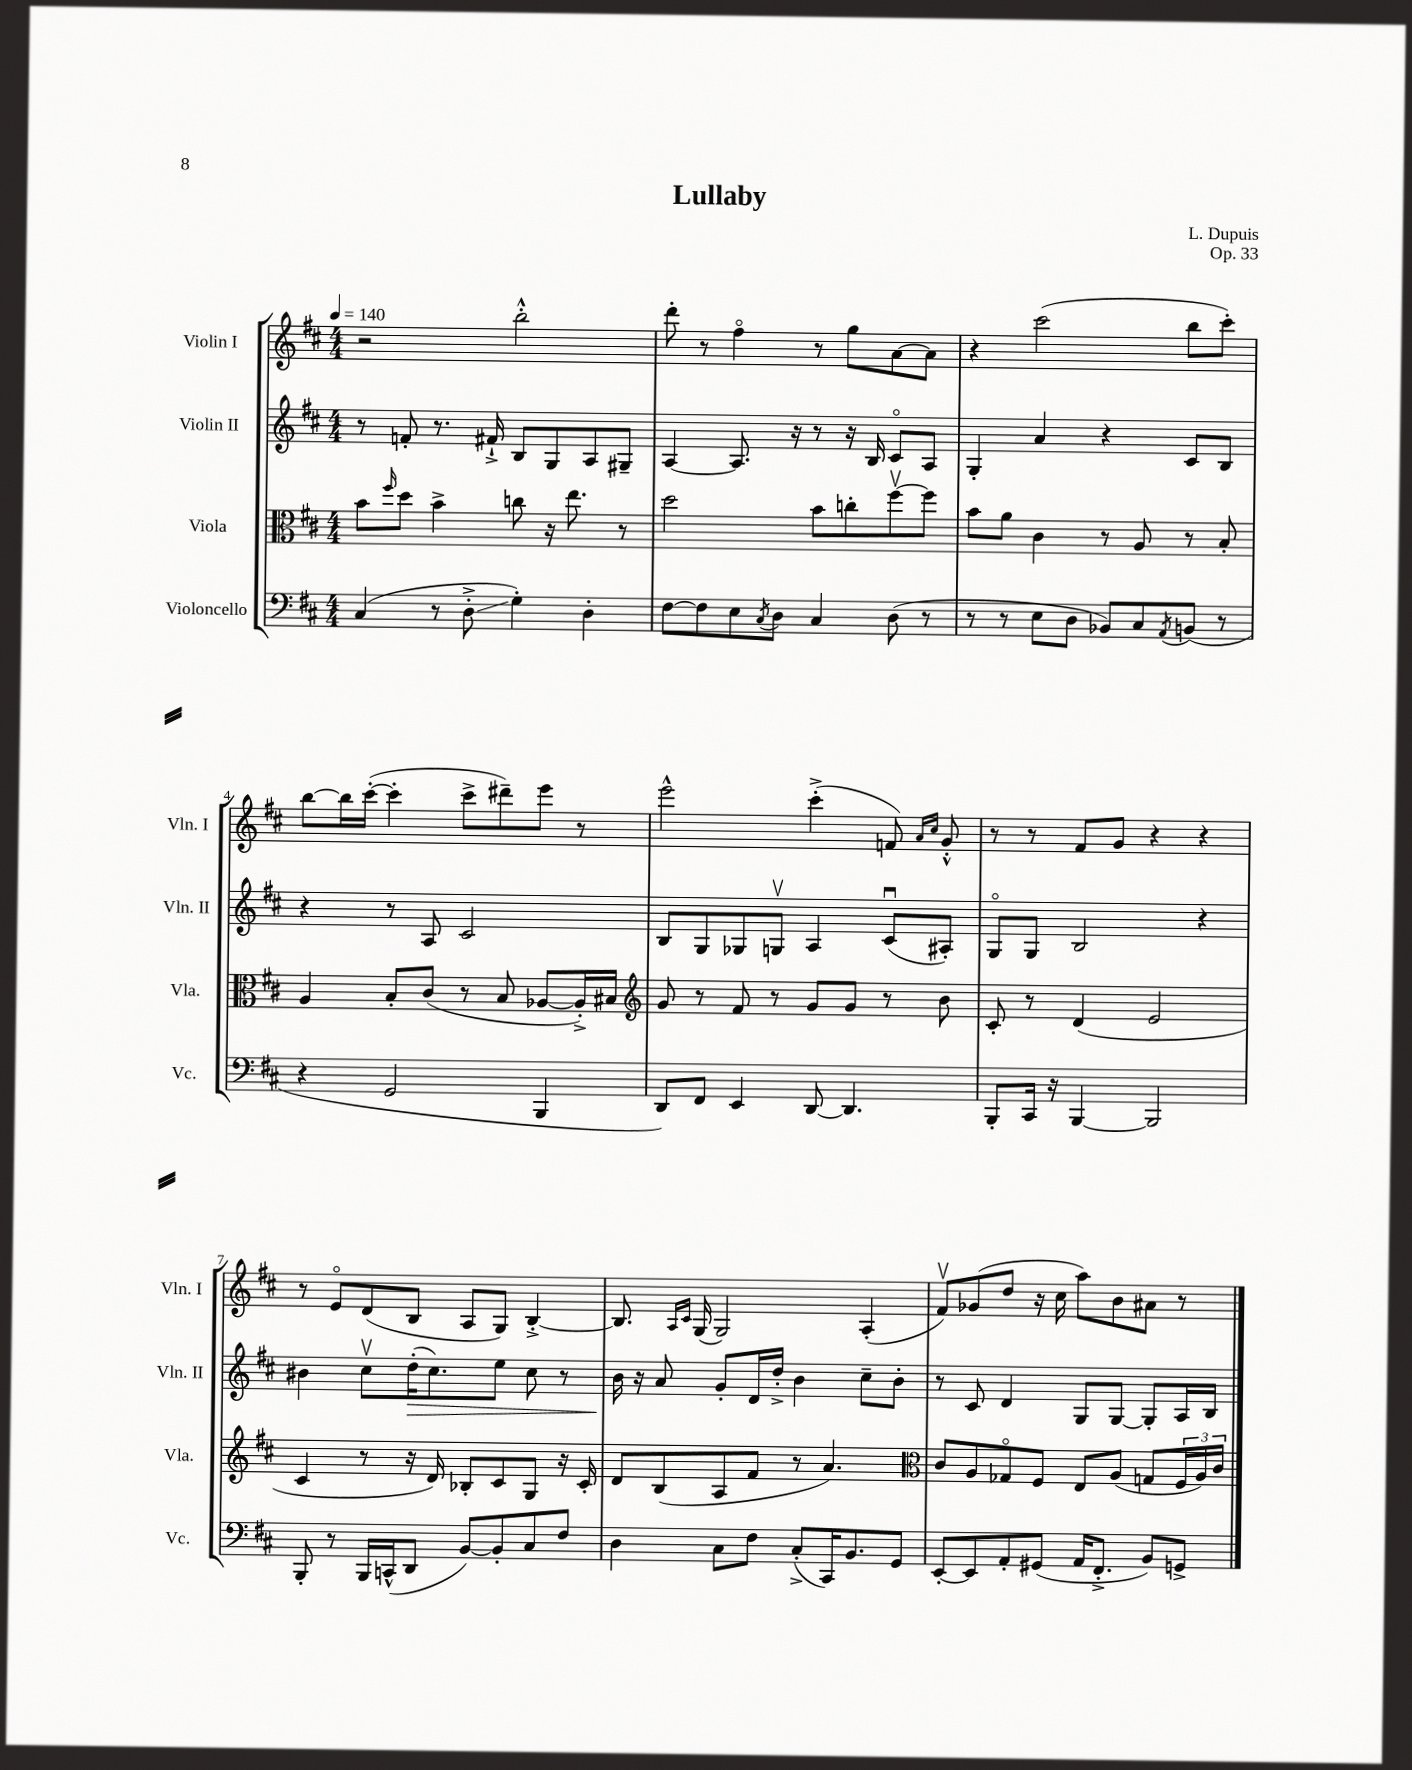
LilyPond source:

\header { title = "Lullaby" composer = "L. Dupuis" opus = "Op. 33" }
<<
\new StaffGroup <<
\new Staff = "s0" \with { instrumentName = "Violin I" shortInstrumentName = "Vln. I" } {
    \clef treble \key d \major \numericTimeSignature \time 4/4 \tempo 4 = 140
    r2 b''2-.-^ |
    d'''8-. r8 fis''4\flageolet r8 g''8 a'8~ a'8 |
    r4 cis'''2( b''8 cis'''8-.) |
    b''8~ b''16 cis'''16~-.( cis'''4-. cis'''8-> dis'''8--) e'''8 r8 |
    e'''2-^ cis'''4-.->( f'8) \grace { a'16 cis''16 } g'8-.-^ |
    r8 r8 fis'8 g'8 r4 r4 |
    r8 e'8\flageolet d'8( b8 a8 g8) b4~-.-> |
    b8. \grace { a16 cis'16 } g16( g2) a4-.( |
    fis'8\upbow) ges'8( d''8 r16 cis''16 a''8) b'8 ais'8 r8 \bar "|." |
}
\new Staff = "s1" \with { instrumentName = "Violin II" shortInstrumentName = "Vln. II" } {
    \clef treble \key d \major \numericTimeSignature \time 4/4
    r8 f'8-. r8. fis'16-!-> b8 g8 a8 gis8-- |
    a4~ a8. r16 r8 r16 b16 cis'8\flageolet a8 |
    g4-. a'4 r4 cis'8 b8 |
    r4 r8 a8 cis'2 |
    b8 g8 ges8 g8\upbow a4 cis'8\downbow( ais8-.) |
    g8\flageolet g8 b2 r4 |
    bis'4 cis''8\upbow d''16-.\>( cis''8.) e''8 cis''8 r8 |
    b'16\! r16 a'8 g'8-. d'16 d''16-.-> b'4 cis''8-- b'8-. |
    r8 cis'8 d'4 g8 g8~ g8-. a16 b16 \bar "|." |
}
\new Staff = "s2" \with { instrumentName = "Viola" shortInstrumentName = "Vla." } {
    \clef alto \key d \major \numericTimeSignature \time 4/4
    b'8 \grace { fis''16 } d''8 b'4-> c''8 r16 e''8. r8 |
    d''2 b'8 c''8-. fis''8~\upbow fis''8 |
    b'8 a'8 cis'4 r8 a8 r8 b8-. |
    a4 b8-. cis'8( r8 b8 aes8~ aes16-.->) bis16 |
    \clef treble g'8 r8 fis'8 r8 g'8 g'8 r8 b'8 |
    cis'8-. r8 d'4( e'2 |
    cis'4 r8 r16 d'16) bes8-. cis'8 g8 r16 cis'16-. |
    d'8 b8( a8 fis'8 r8 a'4.) |
    \clef alto cis'8 a8 ges8\flageolet fis8 e8 a8( g8 \tuplet 3/2 { fis16 a16) cis'16 } \bar "|." |
}
\new Staff = "s3" \with { instrumentName = "Violoncello" shortInstrumentName = "Vc." } {
    \clef bass \key d \major \numericTimeSignature \time 4/4
    cis4( r8 d8-.->\glissando g4-.) d4-. |
    fis8~ fis8 e8 \acciaccatura { cis8 } d8 cis4 d8( r8 |
    r8 r8 e8 d8 bes,8) cis8 \acciaccatura { a,8 } b,8( r8 |
    r4 g,2 b,,4 |
    d,8) fis,8 e,4 d,8~ d,4. |
    b,,8-. cis,16 r16 b,,4~ b,,2 |
    b,,8-. r8 b,,16 c,16-^( d,8 b,8~) b,8-. cis8 fis8 |
    d4 cis8 fis8 cis8-.->( cis,16) b,8. g,8 |
    e,8~-. e,8 a,8-. gis,8( a,16 fis,8.-.-> b,8) g,8-> \bar "|." |
}
>>
>>
